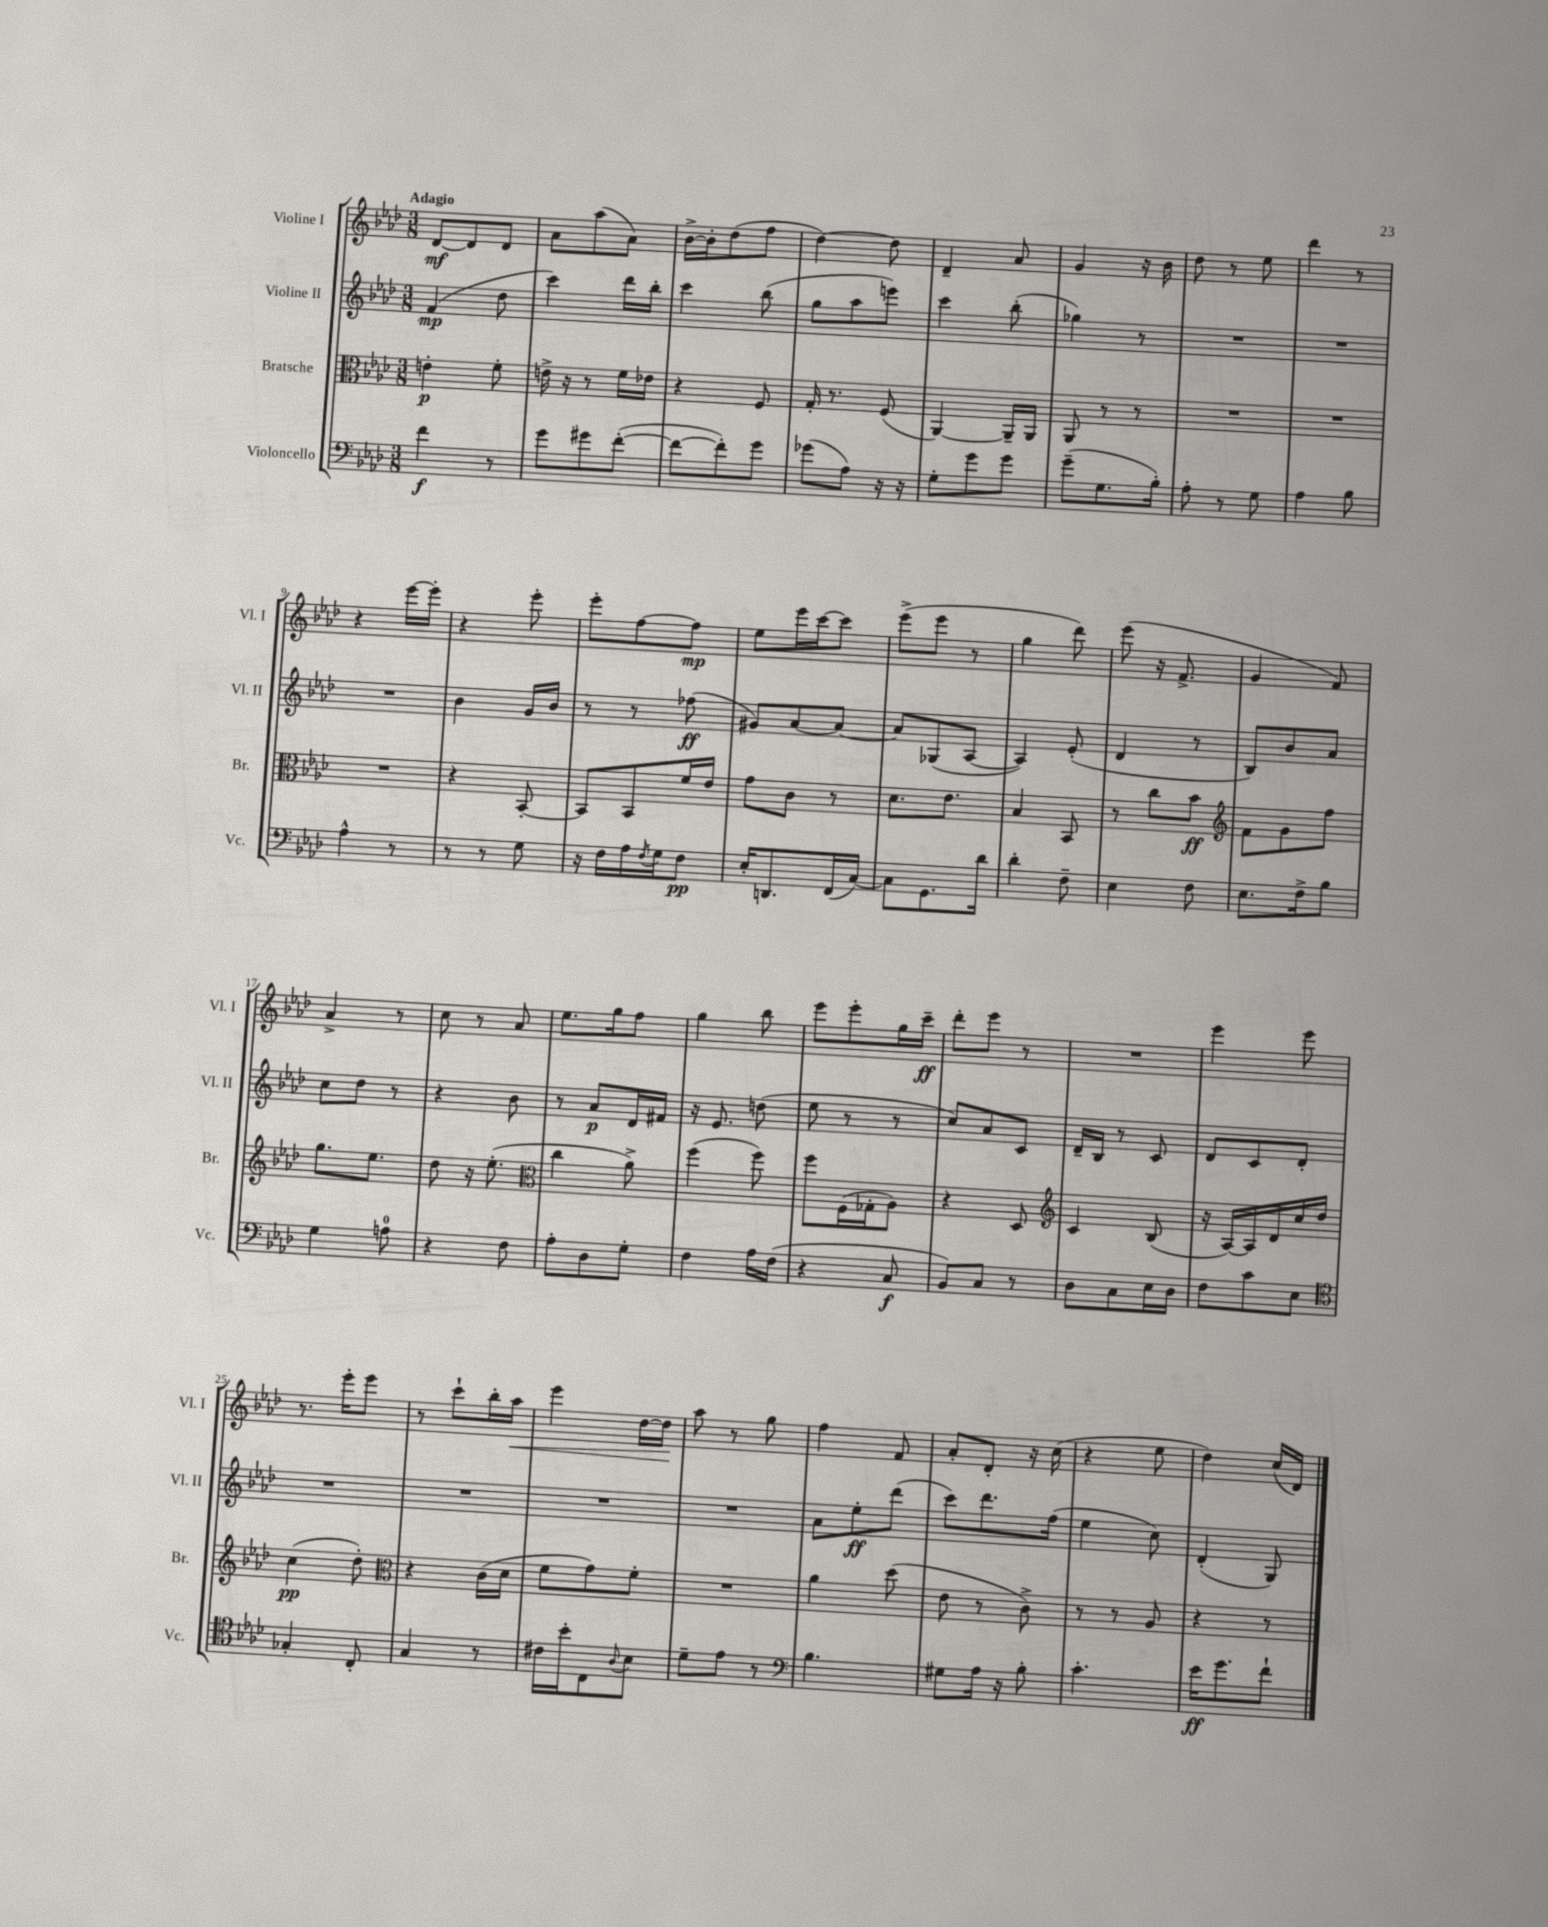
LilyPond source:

<<
\new StaffGroup <<
\new Staff = "s0" \with { instrumentName = "Violine I" shortInstrumentName = "Vl. I" } {
    \clef treble \key aes \major \numericTimeSignature \time 3/8 \tempo "Adagio"
    des'8~\mf des'8 des'8 |
    aes'8 aes''8( aes'8) |
    bes'16~-> bes'16-. des''8( f''8 |
    des''4~) des''8 |
    des'4-- aes'8 |
    g'4 r16 bes'16 |
    des''8 r8 ees''8 |
    des'''4 r8 |
    r4 ees'''16~ ees'''16-. |
    r4 ees'''8-. |
    ees'''8-. f''8~ f''8\mp |
    ees''8 ees'''16 c'''16~ c'''8 |
    ees'''8->( ees'''8 r8 |
    g''4 des'''8) |
    ees'''8( r16 f'8.-> |
    g'4 f'8) |
    aes'4-> r8 |
    c''8 r8 aes'8 |
    ees''8. g''16 f''8 |
    g''4 bes''8 |
    ees'''8 ees'''8-. g''16 c'''16--\ff |
    des'''8-. ees'''8 r8 |
    R4. |
    ees'''4 ees'''8 |
    r8. ees'''16-. ees'''8 |
    r8 c'''8-! bes''16-. aes''16\< |
    ees'''4 des''16~ des''16\! |
    aes''8 r8 g''8 |
    f''4 f'8 |
    aes'8-. des'8-. r16 c''16( |
    r4 ees''8 |
    des''4) c''16( des'16) \bar "|." |
}
\new Staff = "s1" \with { instrumentName = "Violine II" shortInstrumentName = "Vl. II" } {
    \clef treble \key aes \major \numericTimeSignature \time 3/8
    f'4\mp( des''8 |
    c'''4) des'''16 bes''16-. |
    c'''4 bes''8( |
    g''8 aes''8 e'''8) |
    c'''4 bes''8-.( |
    ges''4) r8 |
    R4. |
    R4. |
    R4. |
    bes'4 g'16 bes'16 |
    r8 r8 fes''8\ff( |
    gis'8) aes'8~ aes'8~ |
    aes'8 ges8( aes8~ |
    aes4) ees'8-.( |
    des'4 r8 |
    bes8) bes'8 aes'8 |
    c''8 des''8 r8 |
    r4 bes'8 |
    r8 aes'8\p des'16 fis'16 |
    r16 ees'8. d''8( |
    ees''8 r8 r8 |
    c''8) aes'8 c'8 |
    des'16-- bes16 r8 c'8 |
    des'8 c'8 des'8-. |
    R4. |
    R4. |
    R4. |
    R4. |
    aes'8 ees''8-.\ff des'''8( |
    c'''8) des'''8. f''16( |
    ees''4 c''8) |
    des'4-.( g8) \bar "|." |
}
\new Staff = "s2" \with { instrumentName = "Bratsche" shortInstrumentName = "Br." } {
    \clef alto \key aes \major \numericTimeSignature \time 3/8
    e'4-.\p f'8-. |
    e'16-> r16 r8 f'16 ees'16 |
    r4 f8 |
    g16-. r8. f8( |
    aes,4~) aes,16-- aes,16 |
    aes,8 r8 r8 |
    R4. |
    R4. |
    R4. |
    r4 bes,8~-. |
    bes,8 bes,8 f'16 ees'16 |
    g'8 c'8 r8 |
    des'8. ees'8. |
    bes4 bes,8 |
    r8 c''8 bes'8\ff |
    \clef treble f'8 g'8 f''8 |
    g''8. ees''8. |
    des''8 r16 ees''8.-.( |
    \clef alto c''4 aes'8->) |
    f''4( f''8) |
    f''8 f16( ges16-. aes8) |
    r4 des8 |
    \clef treble c'4 bes8( |
    r16 aes16~) aes16 des'16 c''16 des''16 |
    c''4\pp( des''8-.) |
    \clef alto r4 c'16( des'16 |
    f'8 g'8) f'8-. |
    R4. |
    aes'4 des''8( |
    ees'8 r8 c'8->) |
    r8 r8 aes8 |
    r4 r8 \bar "|." |
}
\new Staff = "s3" \with { instrumentName = "Violoncello" shortInstrumentName = "Vc." } {
    \clef bass \key aes \major \numericTimeSignature \time 3/8
    f'4\f r8 |
    g'8 gis'8 f'8~-.( |
    f'8~ f'8-.) g'8 |
    ges'8( aes8) r16 r16 |
    g8-. g'8 g'8 |
    g'8--( g8. bes16-.) |
    aes8-. r8 g8 |
    aes4 bes8 |
    aes4-^ r8 |
    r8 r8 g8 |
    r16 f16 aes16 \acciaccatura { f8 } g16 f8\pp |
    ees16-. d,8. f,16( c16~) |
    c8 g,8. des'16 |
    des'4-. f8-- |
    ees4 f8 |
    ees8. f16-> bes8 |
    g4 a8-0 |
    r4 f8 |
    aes8-. des8 g8-. |
    f4 aes16 f16( |
    r4 c8\f |
    bes,8) c8 r8 |
    des8 c8 ees16 des16 |
    f8 c'8 ees8 |
    \clef tenor ges4-. c8-. |
    g4 r8 |
    cis'16 bes'16-. c8 \appoggiatura { aes8 } bes8 |
    des'8-- ees'8 r8 |
    \clef bass bes4. |
    gis8 aes16 r16 bes8-. |
    c'4.-. |
    ees'16\ff g'8. f'8-! \bar "|." |
}
>>
>>
